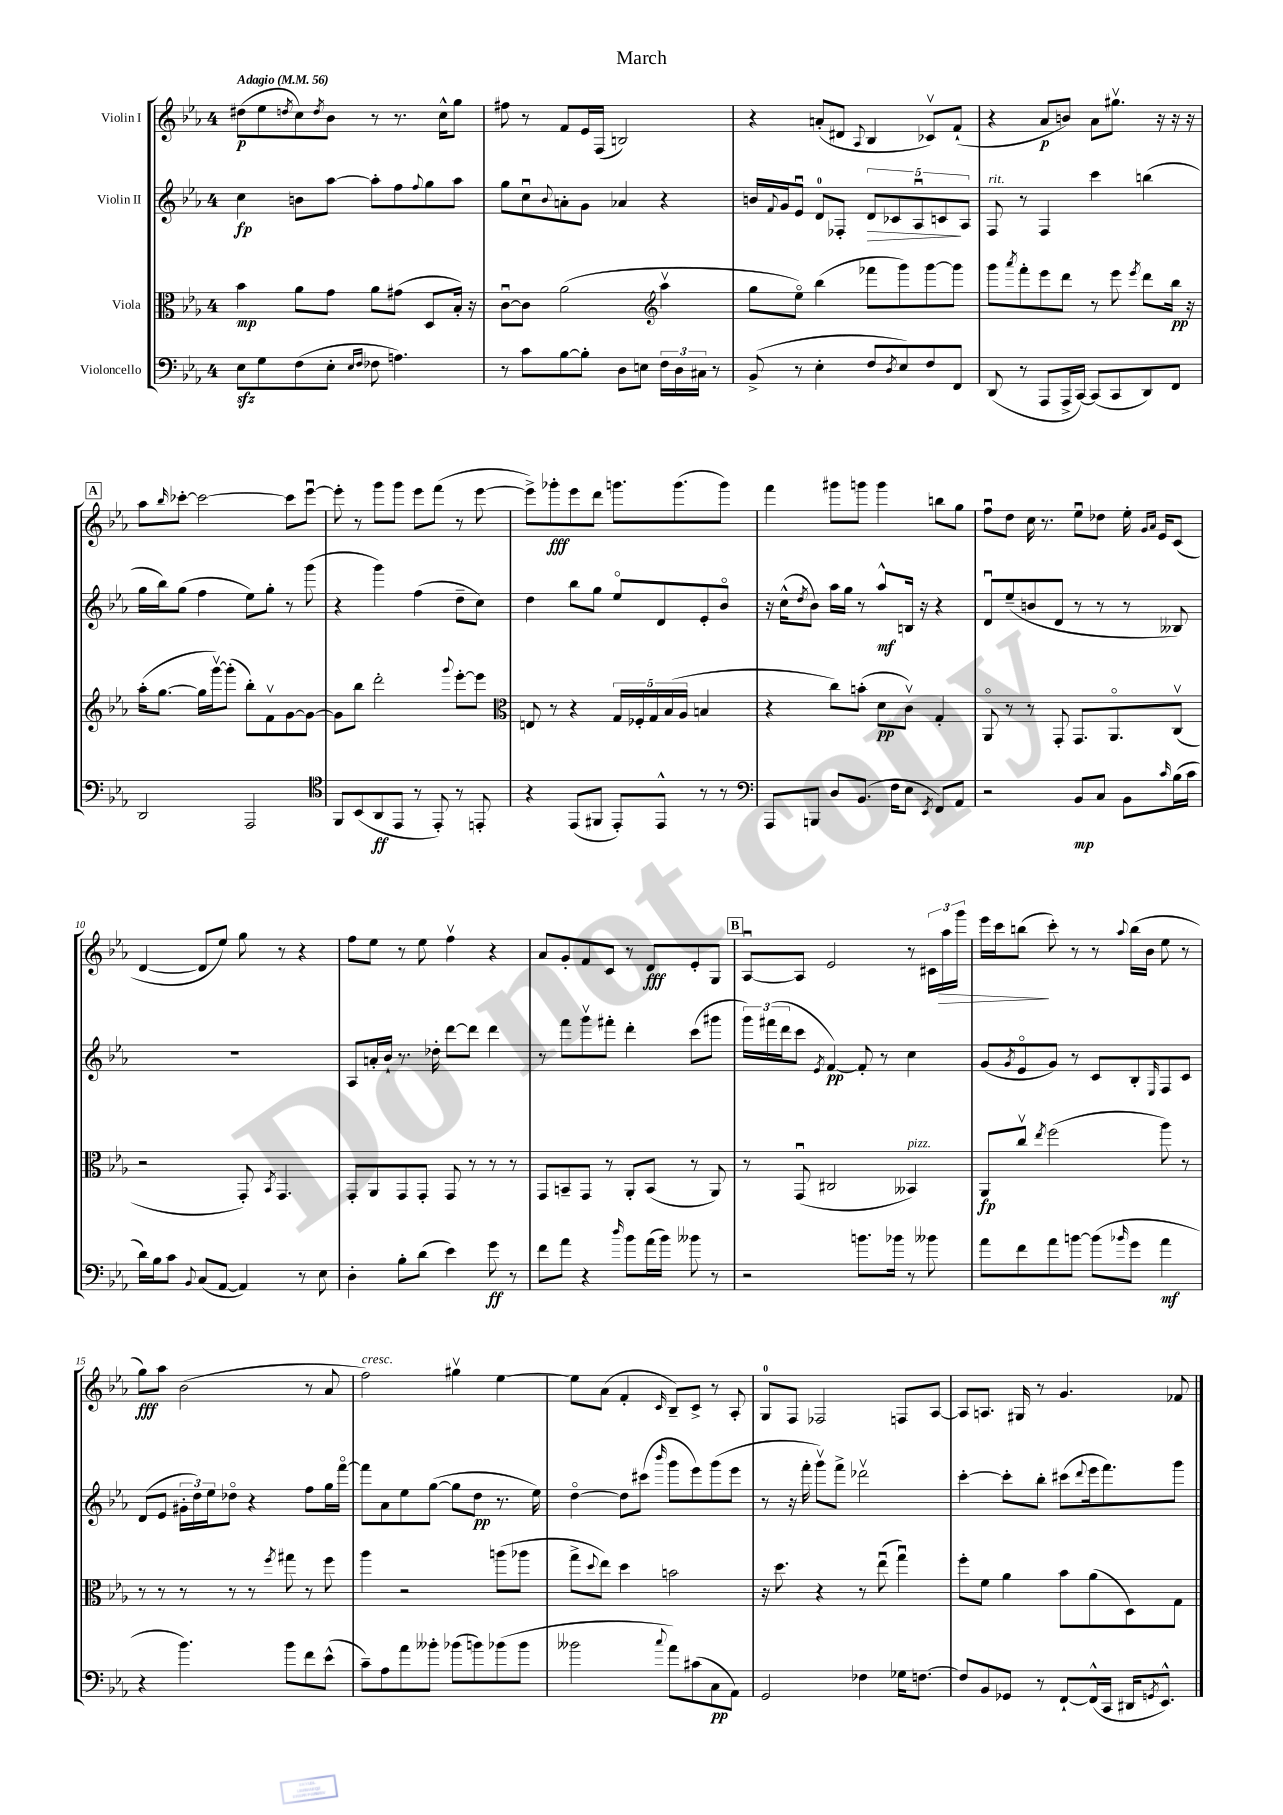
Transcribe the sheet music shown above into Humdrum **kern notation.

**kern	**kern	**kern	**kern
*staff4	*staff3	*staff2	*staff1
*clefF4	*clefC3	*clefG2	*clefG2
*k[b-e-a-]	*k[b-e-a-]	*k[b-e-a-]	*k[b-e-a-]
*M4/4	*M4/4	*M4/4	*M4/4
*MM56	*MM56	*MM56	*MM56
8E-	4b-	4cc	(8dd#
8G	.	.	8ee-
.	.	.	8qdd
(8F	8a-	8b	8cc)
.	.	.	8qdd
8E-'	8g	[8aa-	8b-
16qqE-	.	.	.
16qqF	.	.	.
8F-	8a-	8aa-']	8r
4.A)	(8g#	8ff	8.r
.	.	8qqff	.
.	8D	8gg	.
.	.	.	16cc^^
.	16B-')	8aa-	8gg
.	16r	.	.
=	=	=	=
8r	[8cu	8gg	8ff#
8c	8c]	8ccu	8r
.	.	8qqb-	.
[8B-	(2a-	8a'	8f
8B-']	.	8g	16e-
.	.	.	(16F
8D	.	4a-	2B)
8E	.	.	.
*	*clefG2	*	*
24F	4aa-v	4r	.
24D	.	.	.
24C#	.	.	.
8r	.	.	.
=	=	=	=
(8BB-^	8gg	16b	4r
.	.	8qqf	.
.	.	16g	.
8r	8ee-o)	8e-u	.
4E-'	(4bb-	8d	(8a'
.	.	8F-'	8d#
.	.	.	8qqA-
8F	8fff-	10d	4B-
.	.	10c-	.
8qD	.	.	.
8E-)	8ggg)	.	.
.	.	10A-u	.
8F	[8ggg	.	8c-v)
.	.	10c	.
8FF	8ggg]	.	(8f`
.	.	10A-	.
=	=	=	=
(8DD	8ggg	8F	4r
.	8qaaa-	.	.
8r	8fff'	8r	.
8AAA-	8eee-	4F	8a-
16AAA-^	8ddd	.	8b)
[16CC)	.	.	.
(8CC]	8r	4ccc	8a-
8CC	8eee-	.	8.gg#v
.	8qeee-	.	.
8DD)	8ddd	(4bb	.
.	.	.	16r
8FF	16bb-	.	16r
.	16r	.	16r
=	=	=	=
2DD	(16aa-'	16gg	8aa-
.	[8.gg	16bb-)	.
.	.	.	16qqbb-
.	.	(8gg	[8ccc-'
.	16gg]	4ff	2ccc-_
.	[16gggv)	.	.
.	(8ggg']	.	.
2AAA-	8bb-')	8ee-)	.
.	8fv	8gg'	.
.	[8g	8r	8ccc-]
.	8g_	(8ggg	[8eee-u
=	=	=	=
*clefC4	*	*	*
8FF	8g]	4r	8eee-']
(8BB-	8bb-	.	8r
8AA-	2ddd'	4ggg)	8ggg
8EE-	.	.	8ggg
8r	.	(4ff	8eee-
8EE-')	.	.	(8fff
.	8qqggg	.	.
8r	[8eee-'	8dd~	8r
8EE'	8eee-]	8cc)	[8eee-
=	=	=	=
*	*clefC3	*	*
4r	8E	4dd	8eee-^])
.	8r	.	8ggg-'
(8EE-	4r	8bb-	8eee-
8FF#	.	8gg	8ddd
8EE-')	20G	8ee-o	8.ggg
.	20F-'	.	.
.	20G	.	.
8EE-^^	.	8d	.
.	(20B-	.	.
.	.	.	(8.ggg
.	20A-	.	.
8r	4B	8e-'	.
8r	.	8b-o	8ggg)
=	=	=	=
*clefF4	*	*	*
8AAA-	4r	16r	4fff
.	.	(16cc^^	.
.	.	8qdd	.
8BBB	.	8b-)	.
8D	8cc)	16aa-	8ggg#
.	.	16gg	.
(8.BB-	(8b'	8r	8ggg
.	8d	8aa-^^	4ggg
16F	.	.	.
8E-	8cv)	16B	.
.	.	16r	.
8qEE-	.	.	.
8FF)	4G'	4r	8bb
8AA-	.	.	8gg
=	=	=	=
2r	8AA-o	8du	8ffu
.	8r	(8ee-~	8dd
.	8r	8b	16cc
.	.	.	8.r
.	8GG'	8d	.
8BB-	8.GG	8r	8ee-u
8C	.	8r	8dd-
.	8.AA-o	.	.
8BB-	.	8r	16ee-'
.	.	.	16qqg
.	.	.	16qqa-
.	.	.	16e-
16qqc	.	.	.
(16B-	(8Cv	8B--)	(8c
16c	.	.	.
=	=	=	=
16d)	2r	1r	[4d
16B-	.	.	.
8c	.	.	.
8qqBB-	.	.	.
(8C	.	.	8d]
[8AA-	.	.	8ee-)
4AA-])	8GG')	.	8gg
.	8qBB-	.	.
.	4.GG	.	8r
8r	.	.	4r
8E-	.	.	.
=	=	=	=
4D'	8GG'	8A-	8ff
.	8AA-	16a'	8ee-
.	.	16b-`	.
8B-'	8GG	8.r	8r
(8d	8GG'	.	8ee-
.	.	16dd-'	.
4e-)	8GG	[8ddd	4ffv
.	8r	8ddd]	.
8g	8r	4ddd	4r
8r	8r	.	.
=	=	=	=
8f	8GG	8r	8a-
8a-	8BB~	8fff	8g'
4r	8GG	8gggv	8f
.	8r	8fff#'	8c
16qqdd	.	.	.
8b-	8AA-'	4ddd'	8r
(16a-	(8BB	.	8d
16b-)	.	.	.
8b--	8r	(8ccc	8e-'
8r	8AA-)	8ggg#	8G
=	=	=	=
2r	8r	24ggg)	[8A-u
.	.	(24fff#	.
.	.	24ddd	.
.	(8GGu	8ccc	8A-]
.	.	8qe-	.
.	2C#	[4f)	2e-
8.b	.	8f']	.
.	.	8r	.
16b-	.	.	.
8r	4BB--)	4cc	8r
8b--	.	.	24c#
.	.	.	24aa-
.	.	.	24ggg
=	=	=	=
8a-	8AA-	(8g	16eee-
.	.	.	16ccc
.	.	8qg	.
8f	8ccv	8e-o	(8bb
.	8qee-	.	.
8a-	(2ff	8g)	8ccc')
[8b	.	8r	8r
(8b]	.	8c	8r
16qqb-	.	.	8qqaa-
8g	.	8B-'	(16bb
.	.	.	16b-
.	.	16qqE-	.
4a-	8aa-)	8F	8ee-
.	8r	8c	8r
=	=	=	=
4r	8r	(8d	8gg)
.	8r	8e-	8aa-
4.b-)	8r	24g#'	(2b-
.	.	24dd)	.
.	.	24ee-	.
.	8r	8dd-o	.
.	8r	4r	.
.	8qff	.	.
8b-	8gg#	.	.
8f	8r	8ff	8r
(8e-^^	8ff	16gg	8a-
.	.	[16fffo	.
=	=	=	=
8c~)	4aa-	8fff]	2ff)
8A-	.	8a-	.
8a-	2r	8ee-	.
8b--'	.	([8gg	.
(8b-	.	8gg]	4gg#v
8b)	.	8dd	.
(8b-	(8aa	8.r	[4ee-
8b-	8aa-	.	.
.	.	16ee-)	.
=	=	=	=
2b--	8gg^	[4ddo	8ee-]
.	8qqdd	.	.
.	8ee-)	.	(8a-
.	4dd	8dd]	4f'
.	.	(8ccc#	.
8qqcc	.	16qqbbb-	16qqc
8a-)	2b	8ggg	8B-~)
(8c#	.	8eee-)	8c^
8C	.	(8ggg	8r
8AA-)	.	8eee-	8A-'
=	=	=	=
2GG	16r	8r	8G
.	8.dd	.	.
.	.	16r	8F
.	.	16fff'	.
.	4r	8gggv)	2F-
.	.	8fff^	.
4F-	8r	2ddd-v	.
.	(8ee-u	.	.
16G-	4ggu)	.	8F
[8.F	.	.	.
.	.	.	[8A-
=	=	=	=
8F]	8ff'	[4ccc'	8A-]
8BB-	8f	.	8.A
8GG-	4a-	8ccc']	.
.	.	.	16G#
8r	.	8bb-'	8r
[8FF`	8b-	(8ccc#	4.g
.	.	8qqddd	.
(16FF^^]	(8a-	16eee-	.
16CC	.	8.fff)	.
16DD#	8D)	.	.
8qGG	.	.	.
8.EE-^^)	.	.	.
.	8G	8ggg	8f-
==	==	==	==
*-	*-	*-	*-
